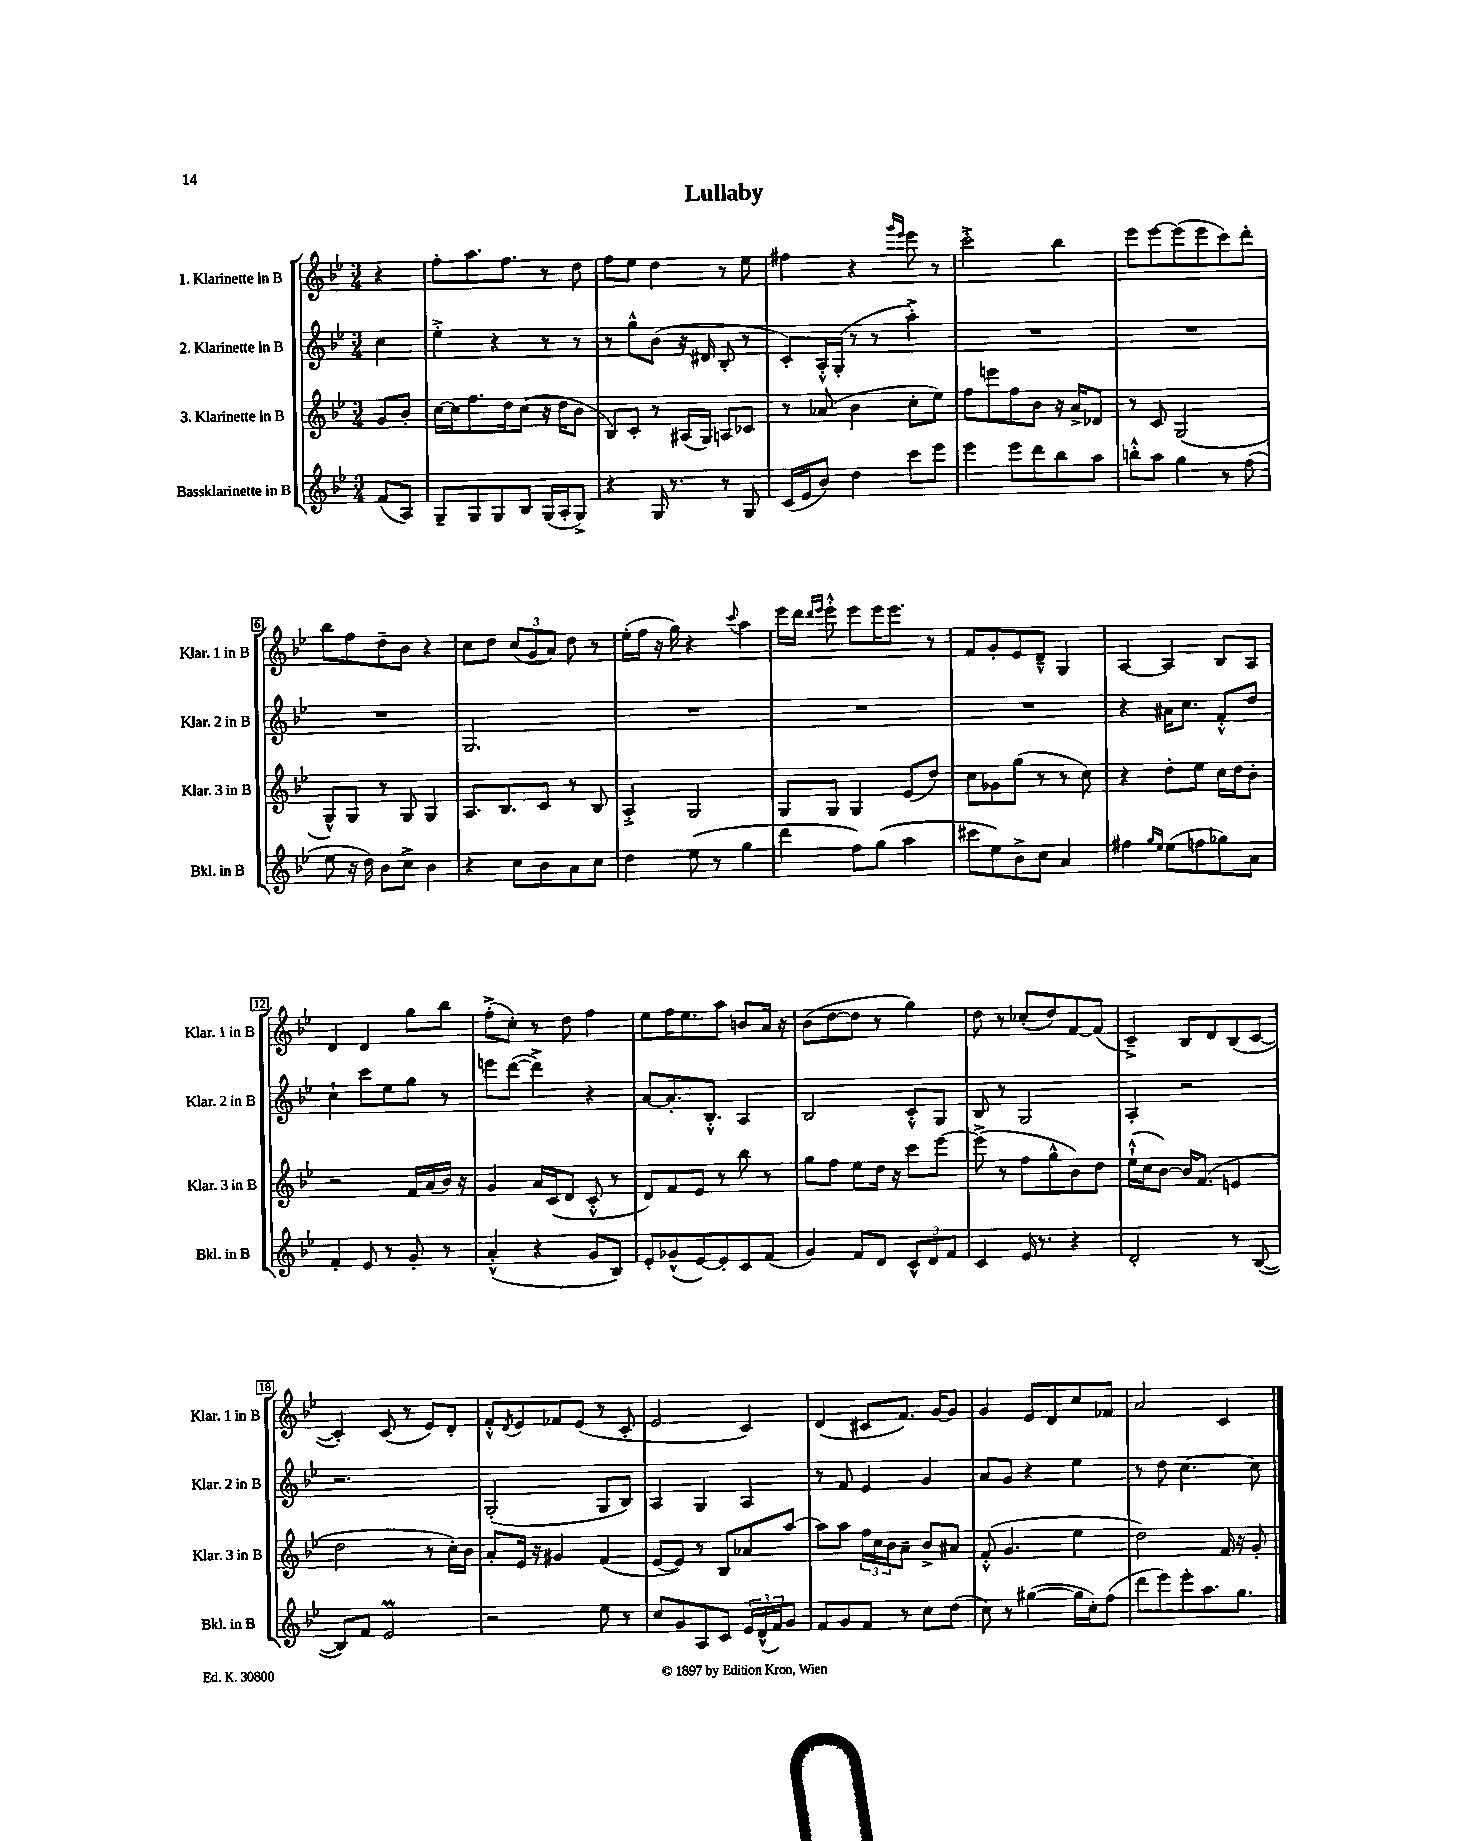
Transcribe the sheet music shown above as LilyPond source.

\header { title = "Lullaby" }
<<
\new StaffGroup <<
\new Staff = "s0" \with { instrumentName = "1. Klarinette in B" shortInstrumentName = "Klar. 1 in B" } {
    \clef treble \key bes \major \numericTimeSignature \time 3/4 \partial 4
    r4 |
    f''8-. a''8. f''8. r8 d''8 |
    f''8 ees''8 d''4 r8 ees''8 |
    fis''4 r4 \grace { g'''16 ees'''16 } ees'''8 r8 |
    c'''2-.-> bes''4 |
    ees'''8 ees'''8~ ees'''8( ees'''8 c'''8) d'''8-. |
    bes''8 f''8 d''8-- bes'8 r4 |
    c''8 d''8 \tuplet 3/2 { c''8( g'8 a'8) } d''8 r8 |
    ees''16-.( f''16 r16 g''16) r4 \appoggiatura { c'''8 } a''4 |
    ees'''16 d'''16 \grace { d'''16 ees'''16 } ees'''8-.-^ ees'''8 ees'''16 ees'''8. r8 |
    f'8 g'8-. ees'8 d'8---^ g4 |
    a4~ a4 bes8 a8 |
    d'4 d'4 g''8 bes''8 |
    f''8-.->( c''8-.) r8 d''8 f''4 |
    ees''8 f''16 ees''8. a''8 b'8 a'16 r16 |
    bes'8( d''8~ d''8 r8 g''4) |
    d''8 r8 ces''8-.( d''8) f'8~ f'8( |
    c'4--->) bes8 d'8 bes8( c'8~ |
    c'4-.) c'8( r8 ees'8) d'8-. |
    f'8-.-^ \acciaccatura { d'8 } ees'8 fes'8 ees'8( r8 c'8-. |
    ees'2 c'4) |
    d'4( cis'8 f'8.) g'16~ g'8 |
    g'4 ees'8 d'8 c''8 fes'8 |
    a'2 c'4 \bar "|." |
}
\new Staff = "s1" \with { instrumentName = "2. Klarinette in B" shortInstrumentName = "Klar. 2 in B" } {
    \clef treble \key bes \major \numericTimeSignature \time 3/4 \partial 4
    c''4 |
    ees''4-.-> r4 r8 r8 |
    r8 g''8-^ bes'8( r16 dis'16 bes8-. r8 |
    c'8-.) a16-.-^ g16-.( r8 r8 a''4-.->) |
    R2. |
    R2. |
    R2. |
    g2. |
    R2. |
    R2. |
    R2. |
    r4 ais'16 c''8. f'8-.-^ d''8 |
    c''4-! c'''8 ees''8 g''8 r8 |
    e'''8 d'''8~( d'''4->) r4 |
    a'8~ a'8.-. bes8.-.-^ a4 |
    bes2 c'8-.-^ g8 |
    bes8 r8 g2 |
    a4-. r2 |
    r2. |
    g2-.( g8 bes8) |
    a4 g4 a4 |
    r8 f'8 ees'4 g'4 |
    a'8 g'8 r4 ees''4 |
    r8 d''8 c''4.~ c''8 \bar "|." |
}
\new Staff = "s2" \with { instrumentName = "3. Klarinette in B" shortInstrumentName = "Klar. 3 in B" } {
    \clef treble \key bes \major \numericTimeSignature \time 3/4 \partial 4
    g'8 bes'8-. |
    c''16~ c''16 f''8. d''16 c''8( r16 d''16 bes'8 |
    bes8) c'8-. r8 ais16( g16) a8 ces'8 |
    r8 aes'8( bes'4 c''8-. ees''8) |
    f''8 e'''8 f''8 bes'8 r16 a'16-> des'8 |
    r8 c'8 g2( |
    g8-^) g8 r8 g8 g4 |
    a8. bes8. c'8 r8 bes8 |
    a4-.-> g2 |
    g8 g8 g4 ees'8( d''8) |
    c''8 ges'8 g''8( r8 r8 c''8) |
    r4 d''8-. ees''8 c''16 d''16 bes'8-. |
    r2 f'16 a'16( bes'16) r16 |
    g'4 a'16 c'16( d'8 c'8-.-^ r8 |
    d'8) f'8 ees'8 r8 bes''8 r8 |
    g''8 f''8 ees''8 d''16 r16 c'''8 ees'''8~ |
    ees'''8->( r8 f''8 g''8-^ bes'8) d''8 |
    ees''16-!-^( c''16 bes'8~) bes'16 f'8.( e'4 |
    d''2 r8 c''16-.) bes'16 |
    a'8-. ees'16 r16 gis'4 f'4( |
    ees'8~ ees'8) r8 bes8 aes'8 a''8~ |
    a''8 a''8 \tuplet 3/2 { f''16 c''16 bes'16 } a'8-- bes'8-> ais'8 |
    f'8-.-^( g'4. ees''4 |
    d''2) f'16 r16 g'8-. \bar "|." |
}
\new Staff = "s3" \with { instrumentName = "Bassklarinette in B" shortInstrumentName = "Bkl. in B" } {
    \clef treble \key bes \major \numericTimeSignature \time 3/4 \partial 4
    f'8( a8) |
    g8-- g8 g8 bes8 g16( a16-. g8->) |
    r4 g16 r8. r8 g8 |
    c'16( ees'16 bes'8) d''4 c'''8 ees'''8 |
    ees'''4 ees'''8 d'''8 bes''8 a''8 |
    b''8-.-^ a''8 g''4 r8 f''8( |
    ees''8 r16 d''16) bes'8 c''8-> bes'4 |
    r4 c''8 bes'8 a'8 c''8 |
    d''4 ees''8( r8 g''4 |
    d'''4 f''8) g''8( a''4 |
    cis'''8 ees''8) bes'8-> c''8 a'4 |
    fis''4 \grace { g''16 ees''16 } ees''8( f''8 ges''8) a'8 |
    f'4-. ees'8 r8 g'8-. r8 |
    a'4-.-^( r4 g'8 bes8) |
    ees'8-. ges'8-^( ees'8~) ees'8-. c'8 f'8( |
    g'4) f'8 d'8 \tuplet 3/2 { c'8-^ d'8 f'8 } |
    c'4 ees'16 r8. r4 |
    d'2-. r8 bes8~( |
    bes8) f'8 ees'2\prall |
    r2 ees''8 r8 |
    c''8 g'8 a8 c'8 \tuplet 3/2 { ees'16 d'16-^( f'16) } g'8 |
    f'8 g'8 f'8 r8 c''8 d''8( |
    c''8) r8 gis''4~( gis''16 c''16-.) f''8( |
    d'''8 ees'''8) ees'''8-. a''8. g''8. \bar "|." |
}
>>
>>
\layout { \context { \Score \override BarNumber.stencil = #(make-stencil-boxer 0.1 0.3 ly:text-interface::print) } }
